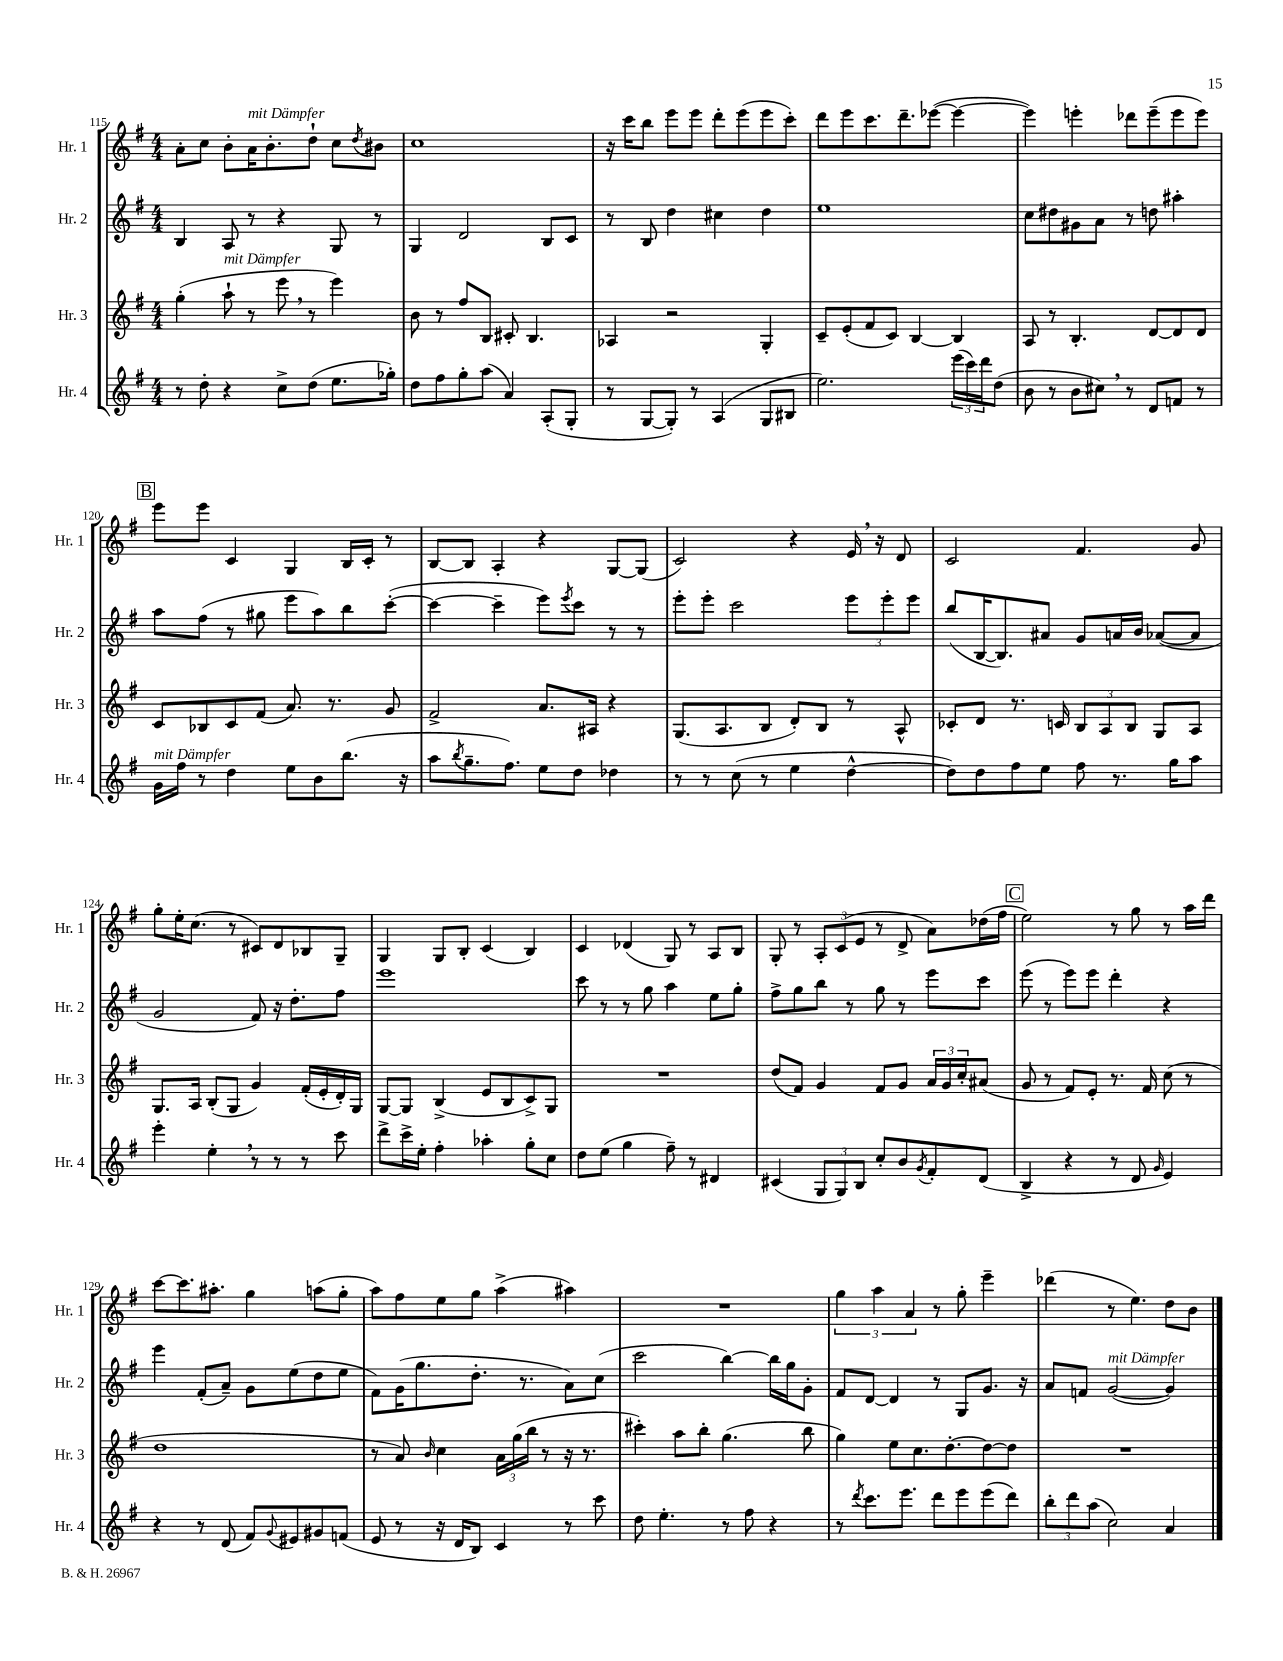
<<
\new StaffGroup <<
\new Staff = "s0" \with { instrumentName = "Hr. 1" shortInstrumentName = "Hr. 1" } {
    \clef treble \key g \major \numericTimeSignature \time 4/4
    a'8-. c''8 b'8-. a'16^\markup { \italic "mit Dämpfer" } b'8.-. d''8-! c''8 \acciaccatura { d''8 } bis'8 |
    c''1 |
    r16 c'''16 b''8 e'''8 e'''8 d'''8-. e'''8( e'''8 c'''8-.) |
    d'''8 e'''8 c'''8. d'''8.-- ees'''8~( ees'''4~ |
    ees'''4) e'''4-. des'''8 e'''8--( e'''8 e'''8) |
    \mark \markup { \box "B" } e'''8 e'''8 c'4 g4 b16 c'16-. r8 |
    b8~ b8 a4-. r4 g8~ g8( |
    c'2) r4 e'16 \breathe r16 d'8 |
    c'2 fis'4. g'8 |
    g''8-. e''16-. c''8.( r8 cis'8) d'8 bes8 g8-- |
    g4 g8 b8-. c'4( b4) |
    c'4 des'4( g8) r8 a8 b8 |
    g8-. r8 \tuplet 3/2 { a8-. c'8( e'8 } r8 d'8-> a'8) des''16( fis''16 |
    \mark \markup { \box "C" } e''2) r8 g''8 r8 a''16 d'''16 |
    c'''8~ c'''8. ais''8.-. g''4 a''8( g''8-. |
    a''8) fis''8 e''8 g''8 a''4->( ais''4) |
    R1 |
    \tuplet 3/2 { g''4 a''4 a'4 } r8 g''8-. e'''4-- |
    des'''4( r8 e''4.) d''8 b'8 \bar "|." |
}
\new Staff = "s1" \with { instrumentName = "Hr. 2" shortInstrumentName = "Hr. 2" } {
    \clef treble \key g \major \numericTimeSignature \time 4/4
    b4 a8 r8 r4 g8 r8 |
    g4 d'2 b8 c'8 |
    r8 b8 d''4 cis''4 d''4 |
    e''1 |
    c''8 dis''8 gis'8 a'8 r8 d''8 ais''4-. |
    \mark \markup { \box "B" } a''8 fis''8( r8 gis''8 e'''8 a''8) b''8 c'''8~-.( |
    c'''4~ c'''4-- e'''8) \acciaccatura { e'''8 } c'''8 r8 r8 |
    e'''8-. e'''8-. c'''2 \tuplet 3/2 { e'''8 e'''8-. e'''8 } |
    b''8( b16~ b8.) ais'8 g'8 a'16 b'16 aes'8~( aes'8 |
    g'2 fis'8) r16 d''8.-. fis''8 |
    e'''1 |
    c'''8 r8 r8 g''8 a''4 e''8 g''8-. |
    fis''8-> g''8 b''8 r8 g''8 r8 e'''8 c'''8 |
    \mark \markup { \box "C" } e'''8( r8 e'''8) e'''8 d'''4-. r4 |
    e'''4 fis'8-.( a'8--) g'8 e''8( d''8 e''8 |
    fis'8) g'16( g''8. d''8.-. r8. a'8) c''8( |
    c'''2 b''4~) b''16 g''16 g'8-. |
    fis'8 d'8~ d'4 r8 g8 g'8. r16 |
    a'8 f'8 g'2~^\markup { \italic "mit Dämpfer" }( g'4) \bar "|." |
}
\new Staff = "s2" \with { instrumentName = "Hr. 3" shortInstrumentName = "Hr. 3" } {
    \clef treble \key g \major \numericTimeSignature \time 4/4
    g''4-.( a''8-!^\markup { \italic "mit Dämpfer" } r8 e'''8 \breathe r8 e'''4) |
    b'8 r8 fis''8 b8 cis'8-. b4. |
    aes4 r2 g4-. |
    c'8-- e'8-.( fis'8 c'8) b4~ b4 |
    a8 r8 b4.-. d'8~ d'8 d'8 |
    \mark \markup { \box "B" } c'8 bes8 c'8 fis'8( a'8.) r8. g'8 |
    fis'2-> a'8. ais16 r4 |
    g8.( a8. b8 d'8-.) b8 r8 a8-^ |
    ces'8-. d'8 r8. c'16 \tuplet 3/2 { b8 a8 b8 } g8 a8 |
    g8. a16 b8-.( g8 g'4) fis'16-.( e'16-. d'16-.) g16 |
    g8~ g8 b4->( e'8 b8 c'8->) g8 |
    R1 |
    d''8( fis'8) g'4 fis'8 g'8 \tuplet 3/2 { a'16 g'16 c''16-. } ais'8( |
    \mark \markup { \box "C" } g'8 r8 fis'8) e'8-. r8. fis'16 c''8( r8 |
    d''1 |
    r8 a'8) \grace { b'16 } c''4 \tuplet 3/2 { a'16 g''16( b''16 } r8 r16 r8. |
    cis'''4-.) a''8 b''8-. g''4.( b''8 |
    g''4) e''8 c''8. d''8.~-. d''8~ d''8 |
    R1 \bar "|." |
}
\new Staff = "s3" \with { instrumentName = "Hr. 4" shortInstrumentName = "Hr. 4" } {
    \clef treble \key g \major \numericTimeSignature \time 4/4
    r8 d''8-. r4 c''8-> d''8( e''8. ges''16-.) |
    d''8 fis''8 g''8-. a''8( a'4) a8-.( g8-. |
    r8 g8~ g8-.) r8 a4( g8 bis8 |
    e''2.) \tuplet 3/2 { e'''16( c'''16) d'''16 } d''8( |
    b'8 r8 b'8 cis''8) \breathe r8 d'8 f'8 r8 |
    \mark \markup { \box "B" } g'16^\markup { \italic "mit Dämpfer" } fis''16 r8 d''4 e''8 b'8 b''8.( r16 |
    a''8 \acciaccatura { b''8 } g''8.-- fis''8.) e''8 d''8 des''4 |
    r8 r8 c''8( r8 e''4 d''4~-^ |
    d''8) d''8 fis''8 e''8 fis''8 r8. g''16 a''8 |
    e'''4-. e''4-. \breathe r8 r8 r8 c'''8 |
    d'''8-> c'''16-> e''16-. fis''4-. aes''4-. g''8-. c''8 |
    d''8 e''8( g''4 fis''8--) r8 dis'4 |
    cis'4( \tuplet 3/2 { g8 g8) b8 } c''8-. b'8 \acciaccatura { g'8 } fis'8-. d'8( |
    \mark \markup { \box "C" } b4-> r4 r8 d'8 \grace { g'16 } e'4) |
    r4 r8 d'8( fis'8) \appoggiatura { g'8 } eis'8 gis'8 f'8( |
    e'8 r8 r16 d'16 b8) c'4 r8 c'''8 |
    d''8 e''4.-. r8 fis''8 r4 |
    r8 \acciaccatura { d'''8 } c'''8. e'''8. d'''8 e'''8 e'''8( d'''8) |
    \tuplet 3/2 { b''8-. d'''8 a''8( } c''2) a'4 \bar "|." |
}
>>
>>
\layout { \context { \Score currentBarNumber = #115 } }
